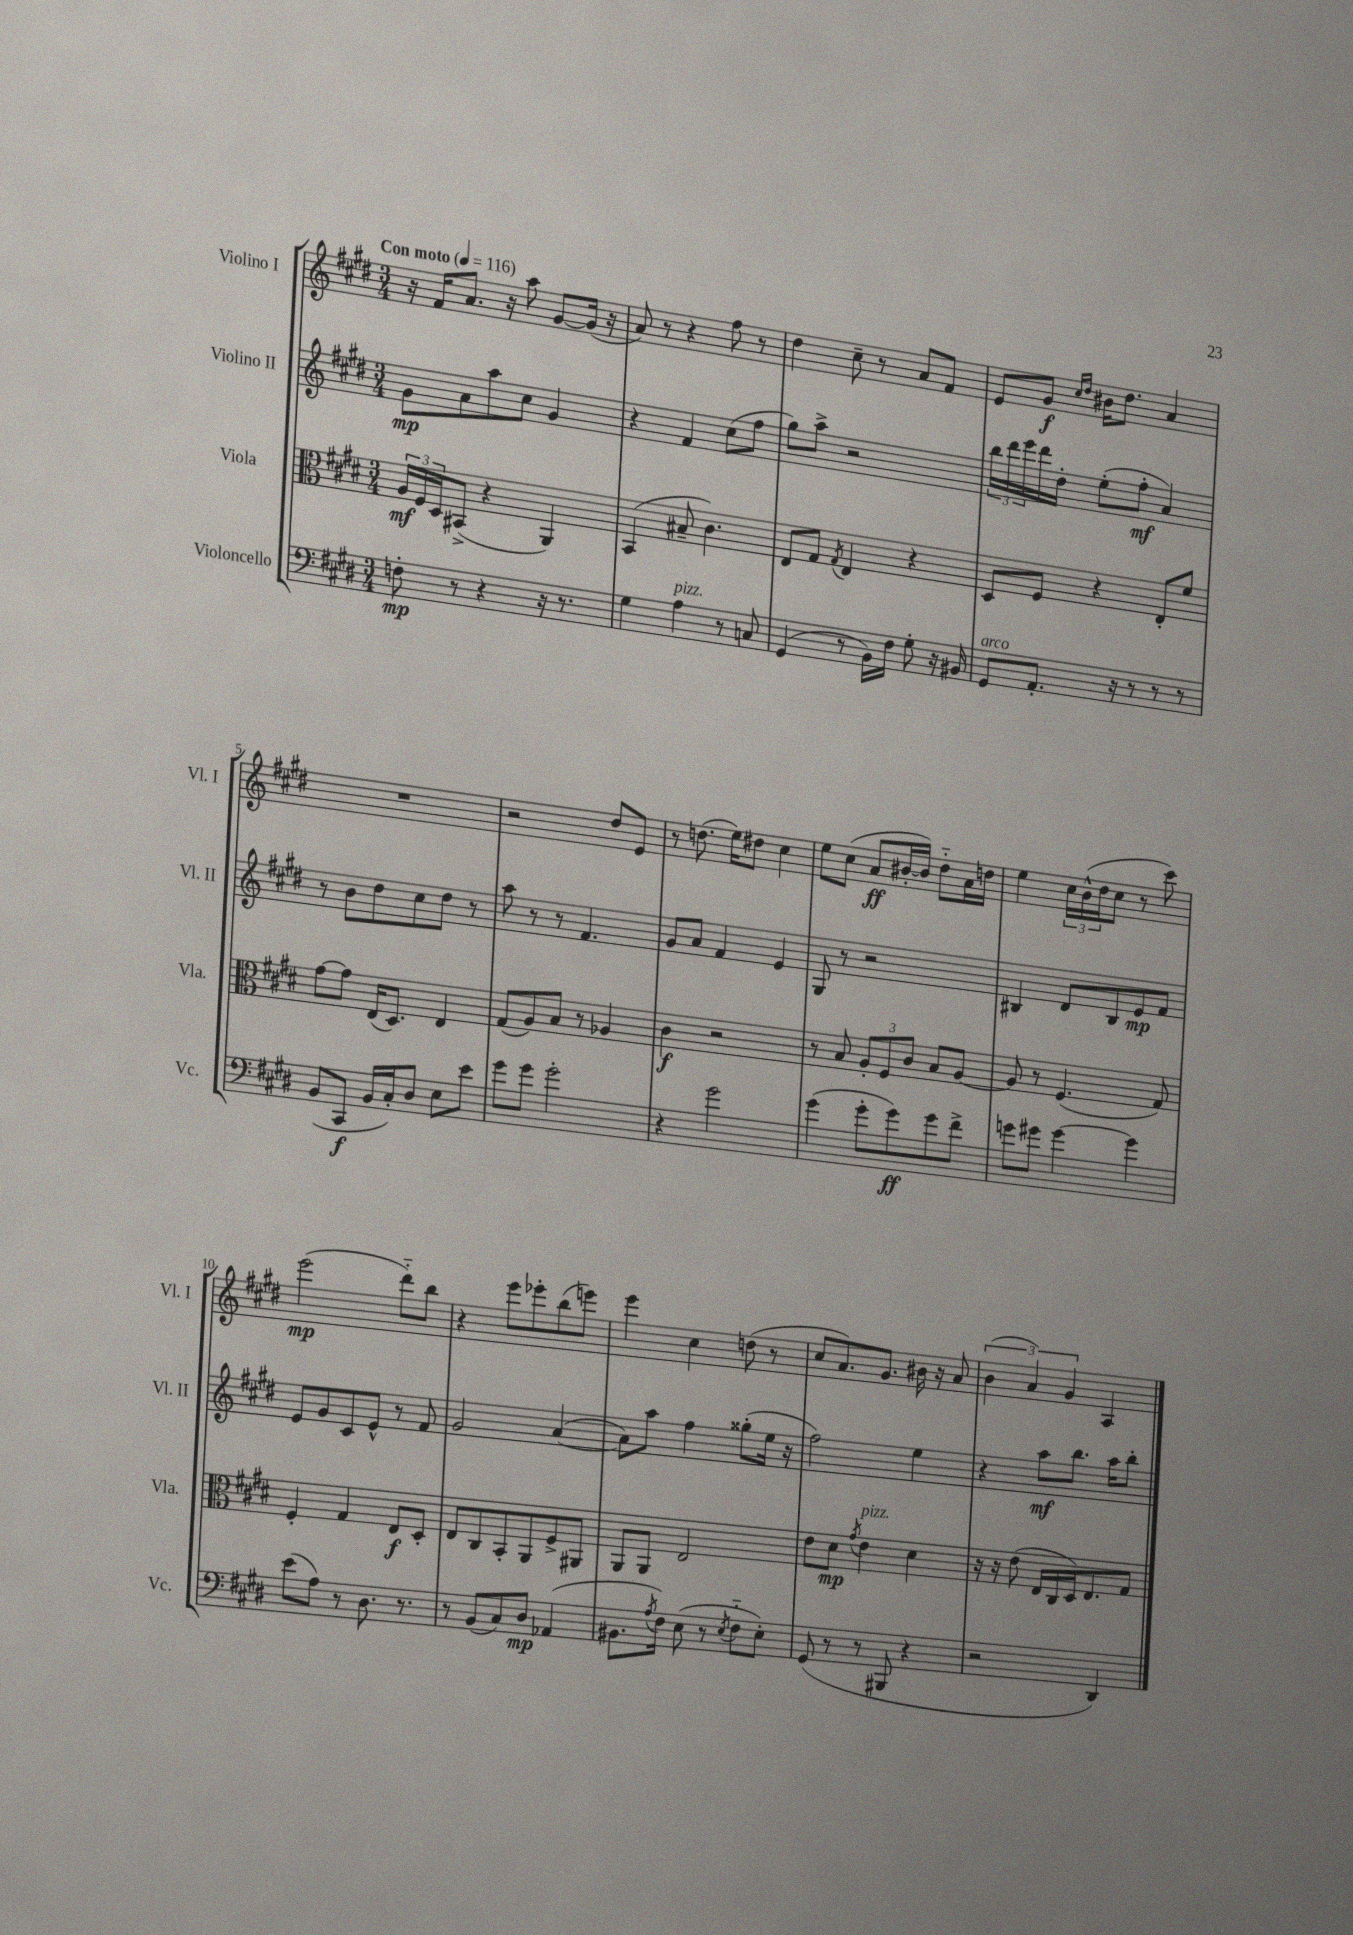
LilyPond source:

<<
\new StaffGroup <<
\new Staff = "s0" \with { instrumentName = "Violino I" shortInstrumentName = "Vl. I" } {
    \clef treble \key e \major \numericTimeSignature \time 3/4 \tempo "Con moto" 4 = 116
    r16 fis'16 a'8. r16 a''8 gis'8~ gis'16( r16 |
    a'8) r8 r4 fis''8 r8 |
    dis''4 cis''8-- r8 a'8 fis'8 |
    e'8 gis'8\f \grace { cis''16 dis''16 } bis'16 dis''8. a'4 |
    R2. |
    r2 dis''8 e'8 |
    r8 d''8.( e''16) dis''8 cis''4 |
    e''8 cis''8( a'8\ff bis'16~-. bis'16) dis''8-_ a'16 d''16 |
    e''4 \tuplet 3/2 { cis''16 b'16-^( dis''16 } cis''8 r8 cis'''8) |
    e'''2\mp( dis'''8-_) b''8 |
    r4 e'''8 ees'''8-. b''8( e'''8) |
    e'''4 cis''4 d''8( r8 |
    cis''8 a'8.) gis'8. bis'16 r16 a'8 |
    \tuplet 3/2 { b'4( a'4) gis'4 } a4 \bar "|." |
}
\new Staff = "s1" \with { instrumentName = "Violino II" shortInstrumentName = "Vl. II" } {
    \clef treble \key e \major \numericTimeSignature \time 3/4
    gis'8\mp a'8 a''8 cis''8 gis'4 |
    r4 fis'4 cis''8( fis''8 |
    gis''8) a''8-> r2 |
    \tuplet 3/2 { b''16 dis'''16 e'''16 } dis'''16 dis''16-. e''8-.( fis''8-.\mf a'4) |
    r8 b'8 dis''8 cis''8 dis''8 r8 |
    a''8 r8 r8 fis'4. |
    gis'8 a'8 fis'4 e'4 |
    gis8 r8 r2 |
    bis4 dis'8 bis8 e'8\mp fis'8 |
    e'8 gis'8 cis'8 e'8-^ r8 fis'8 |
    gis'2 a'4~( |
    a'8) a''8 fis''4 gisis''8-.( e''16 r16 |
    fis''2) e''4 |
    r4 a''8\mf b''8. a''16 b''8-. \bar "|." |
}
\new Staff = "s2" \with { instrumentName = "Viola" shortInstrumentName = "Vla." } {
    \clef alto \key e \major \numericTimeSignature \time 3/4
    \tuplet 3/2 { a16\mf fis16 dis16 } bis,8->( r4 a,4) |
    b,4( bis8-- cis'4.) |
    e8 gis8 \acciaccatura { gis8 } e4 r4 |
    dis8 fis8 r4 e8-. fis'8 |
    gis'8~ gis'8 e16( dis8.) e4 |
    gis8( a8) b8 r8 aes4 |
    cis'4\f r2 |
    r8 b8 \tuplet 3/2 { a8-. fis8 cis'8 } b8 a8~ |
    a8 r8 fis4.( gis8) |
    fis4-. gis4 e8\f dis8-. |
    e8 cis8 b,8-. a,8 fis8-> ais,8 |
    a,8 a,8 e2 |
    e'8 dis'8\mp \acciaccatura { gis'8 } e'4^\markup { \italic "pizz." } dis'4 |
    r16 r16 e'8( e16 cis16 dis16) e8. gis8 \bar "|." |
}
\new Staff = "s3" \with { instrumentName = "Violoncello" shortInstrumentName = "Vc." } {
    \clef bass \key e \major \numericTimeSignature \time 3/4
    f8-.\mp r8 r4 r16 r8. |
    gis4 a4^\markup { \italic "pizz." } r8 c8 |
    gis,4( r8 b,16) fis16 gis8-. r16 bis,16 |
    gis,8^\markup { \italic "arco" } a,8.-. r16 r8 r8 r8 |
    b,8( cis,8\f b,16 cis16-.) dis8 e8 e'8 |
    gis'8 gis'8 gis'2-. |
    r4 gis'2 |
    gis'4( gis'8-. gis'8\ff) gis'8 fis'8-> |
    g'8 gis'8 gis'4~ gis'4 |
    e'8( a8) r8 dis8. r8. |
    r8 b,8( cis8) dis8\mp aes,4( |
    bis,8. \acciaccatura { a8 } fis16) e8( r8 \acciaccatura { e8 } fis8-_ e8-.) |
    gis,8( r8 r8 bis,,8 r4 |
    r2 dis,4) \bar "|." |
}
>>
>>
